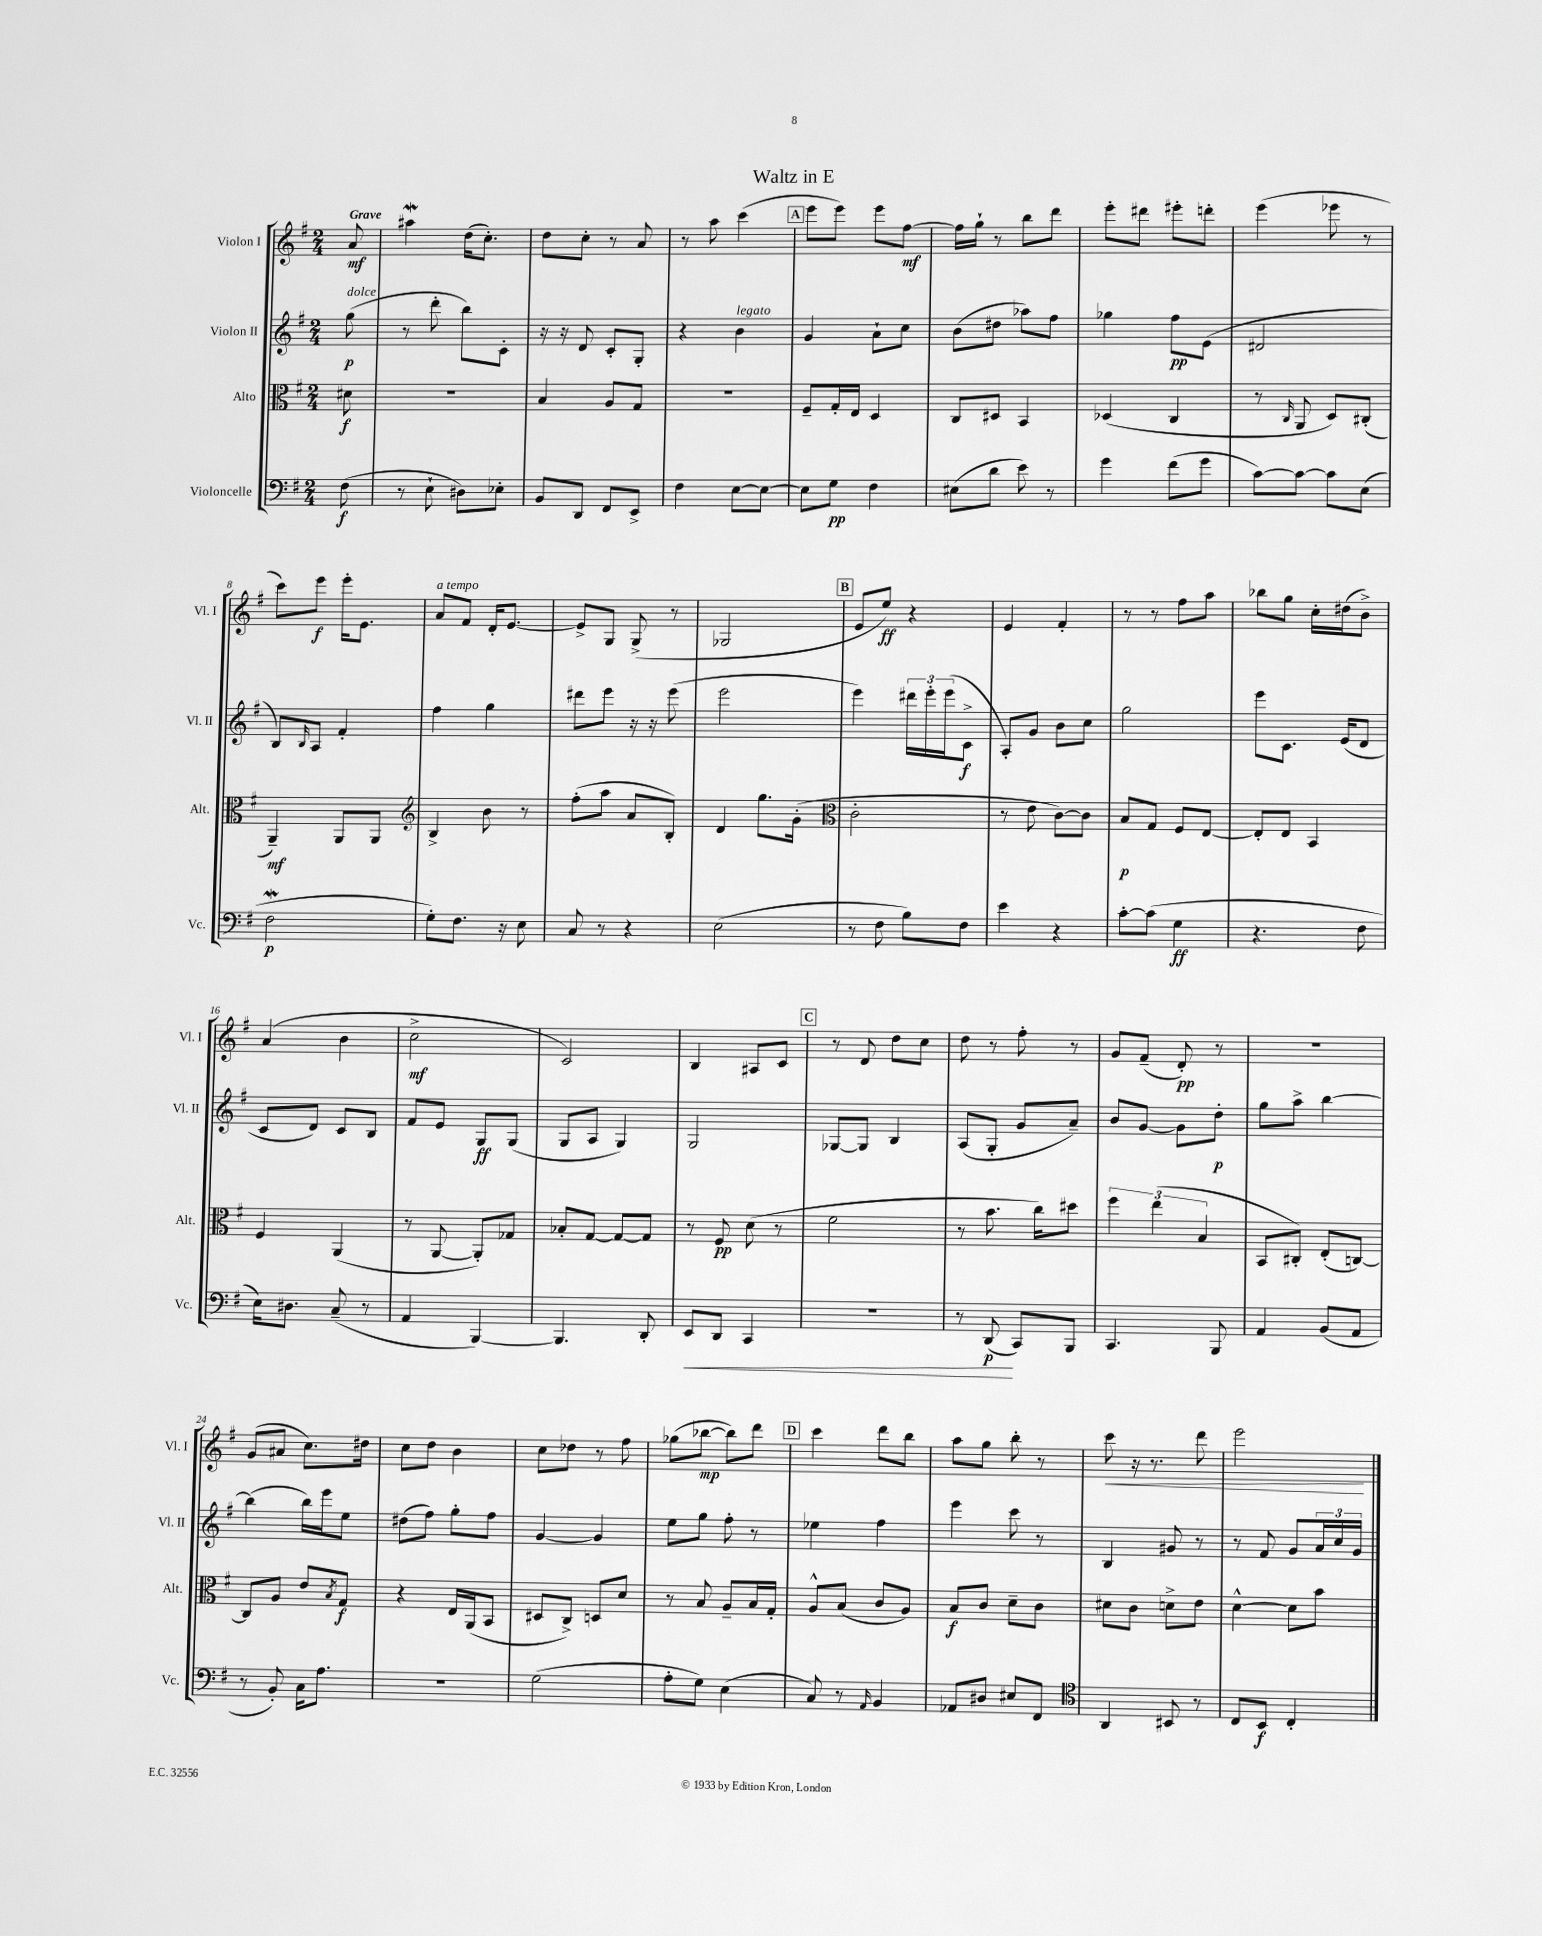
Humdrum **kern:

**kern	**kern	**kern	**kern
*staff4	*staff3	*staff2	*staff1
*clefF4	*clefC3	*clefG2	*clefG2
*k[f#]	*k[f#]	*k[f#]	*k[f#]
*M2/4	*M2/4	*M2/4	*M2/4
(8F#	8d#	(8gg	8a
=	=	=	=
8r	2r	8r	4aa#
8E`	.	8ddd'	.
8D#)	.	8bb)	(16dd
.	.	.	8.cc')
8E-'	.	8c'	.
=	=	=	=
8BB	4B	16r	8dd
.	.	16r	.
8DD	.	8d	8cc'
8FF#	8A	8c'	8r
8EE^	8G	8G'	8a
=	=	=	=
4F#	2r	4r	8r
.	.	.	8aa
[8E	.	4b	(4ccc
8E_	.	.	.
=	=	=	=
8E]	8F#~	4g	8eee
8G	16G'	.	8eee)
.	16E	.	.
4F#	4D	8a`	8eee
.	.	8cc	[8ff#
=	=	=	=
(8E#	8C	(8b	16ff#]
.	.	.	16gg`
8d	8D#	8dd#	8r
8e)	4BB	8aa-)	8bb
8r	.	8ff#	8ddd
=	=	=	=
4g	(4D-	4gg-	8eee'
.	.	.	8ddd#
(8f#	4C	8ff#	8eee#'
8g	.	(8e	8ddd'
=	=	=	=
[8c)	8r	2d#	(4eee
.	16qqC	.	.
8c_	8AA	.	.
8c]	8D)	.	8eee-
(8E	(8C#'	.	8r
=	=	=	=
2F#	4AA~)	8B)	8ccc)
.	.	16qqB	.
.	.	8A	8eee
.	8AA	4f#'	16eee'
.	.	.	8.e
.	8AA	.	.
=	=	=	=
*	*clefG2	*	*
8G')	4B^	4ff#	8a
8.F#	.	.	8f#
.	8b	4gg	16d'
16r	.	.	[8.e
8E	8r	.	.
=	=	=	=
8C	(8ff#'	8ddd#	8e^]
8r	8aa	8eee	8G
4r	8a	16r	(8G^
.	.	16r	.
.	8B')	(8eee	8r
=	=	=	=
(2E	4d	2eee	2G-
.	8.gg	.	.
.	(16g'	.	.
=	=	=	=
*	*clefC3	*	*
8r	2c'	4eee)	8e
8F#	.	.	8ee)
8B)	.	24ddd#	4r
.	.	24eee'	.
.	.	(24eee	.
8F#	.	8c^	.
=	=	=	=
4e	8r	8A')	4e
.	8e	8g	.
4r	[8c)	8b	4f#'
.	8c]	8cc	.
=	=	=	=
[8c'	8B	2gg	8r
(8c]	8G	.	8r
4G	8F#	.	8ff#
.	[8E	.	8aa
=	=	=	=
4.r	8E']	8eee	8bb-
.	8E	8.c	8gg
.	4BB	.	16cc'
.	.	(16e	(16dd#
8F#	.	8d	8b^)
=	=	=	=
16E)	4F#	8c	(4a
8.D#	.	.	.
.	.	8d)	.
(8C~	(4AA	8c	4b
8r	.	8B	.
=	=	=	=
4AA	8r	8f#	2cc^
.	[8AA	8e	.
[4BBB)	8AA'])	8G	.
.	8G-	(8G	.
=	=	=	=
4.BBB]	8B-'	8G	2c)
.	[8G	8A	.
.	8G_	4G)	.
8DD'	8G]	.	.
=	=	=	=
8EE	8r	2G	4B
8DD	8F#	.	.
4CC	(8d	.	8A#
.	8r	.	8c
=	=	=	=
2r	2f#	[8G-	8r
.	.	8G-]	8d
.	.	4B	8dd
.	.	.	8cc
=	=	=	=
8r	8r	(8A	8dd
(8DD	8.b	8G'	8r
8CC)	.	8g	8ff#'
.	16cc)	.	.
8BBB	8dd#	8a~)	8r
=	=	=	=
4.CC	6ff#	8b	8g
.	.	[8g	(8f#~
.	(6ee	.	.
.	.	8g]	8d')
.	6B	.	.
8BBB	.	8dd'	8r
=	=	=	=
4AA	8BB	8gg	2r
.	8C#')	8aa^	.
(8BB	(8E'	[4bb	.
8AA	[8C)	.	.
=	=	=	=
8r	8C]	(4bb]	(8g
8BB')	8A	.	8a#
16C	8e	16bb)	8.cc)
8.A	.	16eee	.
.	8qB	.	.
.	8G	8ee	.
.	.	.	16dd#
=	=	=	=
2r	4r	(8dd#	8cc
.	.	8ff#)	8dd
.	16E	8gg'	4b
.	(16AA	.	.
.	8BB	8ff#	.
=	=	=	=
(2G	8D#	[4g	8cc
.	8C^)	.	8dd-
.	8D	4g]	8r
.	8d	.	8ff#
=	=	=	=
8A'	8r	8ee	(8gg-
8G)	8B	8gg	[8bb-
(4E	8A~	8ff#'	8bb-])
.	16B	8r	8ddd
.	16G'	.	.
=	=	=	=
8C)	8A^^	4ee-	4ccc
8r	(8B	.	.
16qqAA	.	.	.
4BB	8c	4ff#	8ddd
.	8A)	.	8bb
=	=	=	=
8AA-	8B	4eee	8aa
8D#	8c	.	8gg
8E#	8d~	8ccc	8bb'
8FF#	8c	8r	8r
=	=	=	=
*clefC4	*	*	*
4AA	8d#	4B	8ccc
.	8c	.	16r
.	.	.	8.r
8BB#	8d^	8g#	.
8r	8e	8r	8ddd
=	=	=	=
8C	[4d^^	8r	2eee
8BB	.	8f#	.
4C'	8d]	8g	.
.	8b	24a	.
.	.	24cc	.
.	.	24g	.
==	==	==	==
*-	*-	*-	*-
